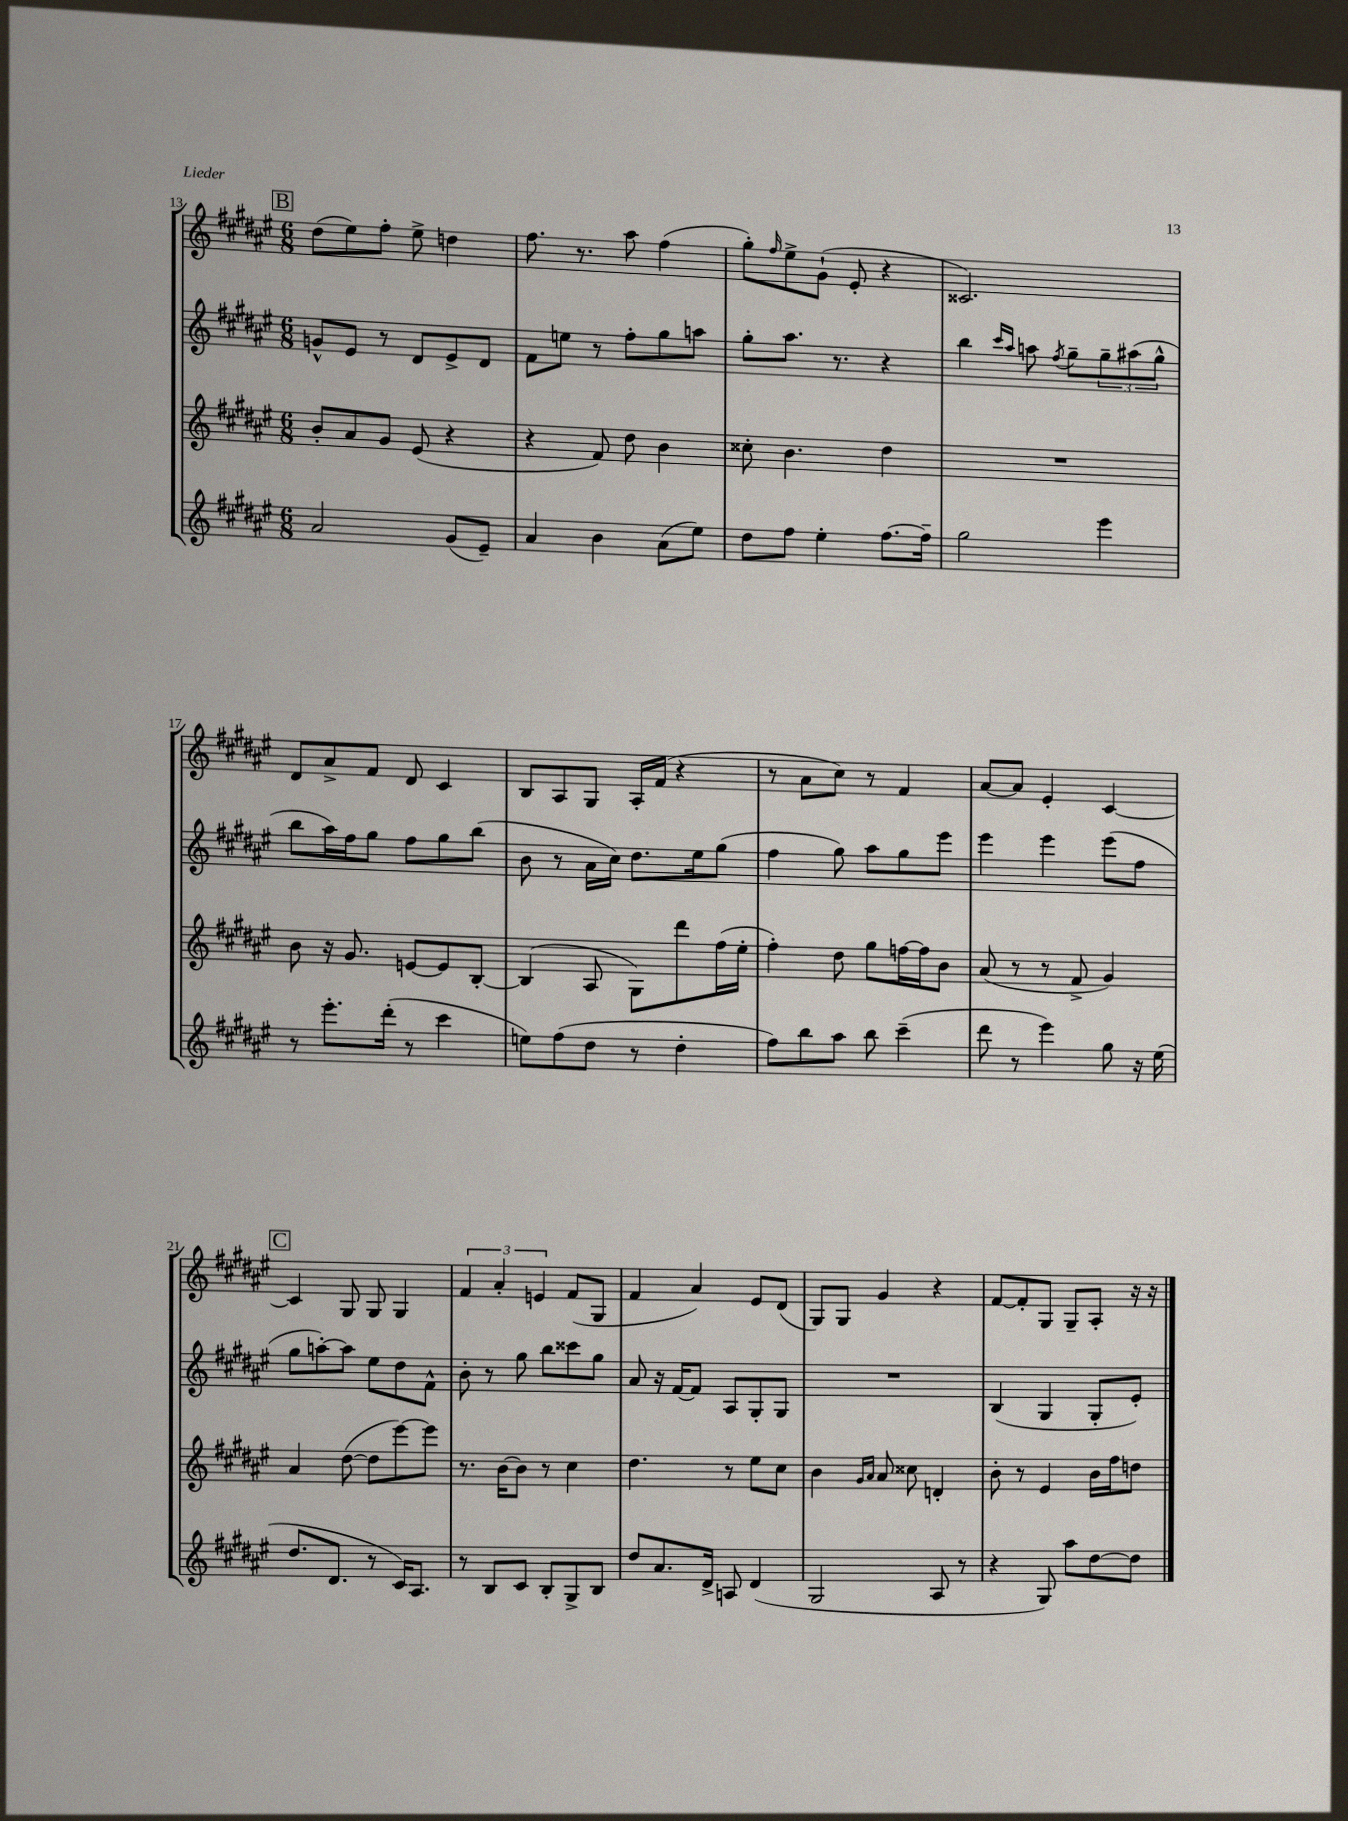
<<
\new StaffGroup <<
\new Staff = "s0" {
    \clef treble \key fis \major \numericTimeSignature \time 6/8
    \mark \markup { \box "B" } dis''8( eis''8) fis''8-. eis''8-> d''4 |
    fis''8. r8. ais''8 fis''4( |
    gis''8-.) \grace { fis''16 } eis''8-> gis'8-!( eis'8-. r4 |
    cisis'2.) |
    dis'8 ais'8-> fis'8 dis'8 cis'4 |
    b8 ais8 gis8 ais16-. fis'16( r4 |
    r8 ais'8 cis''8) r8 fis'4 |
    ais'8~ ais'8 eis'4-. cis'4~ |
    \mark \markup { \box "C" } cis'4 gis8 gis8 gis4 |
    \tuplet 3/2 { fis'4 ais'4-. e'4 } fis'8( gis8 |
    fis'4 ais'4) eis'8 dis'8( |
    gis8) gis8 gis'4 r4 |
    fis'8~ fis'8-. gis8 gis8-- ais8-. r16 r16 \bar "|." |
}
\new Staff = "s1" {
    \clef treble \key fis \major \numericTimeSignature \time 6/8
    \mark \markup { \box "B" } g'8-^ eis'8 r8 dis'8 eis'8-> dis'8 |
    fis'8 e''8 r8 fis''8-. gis''8 a''8 |
    gis''8-. ais''8. r8. r4 |
    b''4 \grace { cis'''16 ais''16 } a''8 \acciaccatura { fis''8 } gis''8-- \tuplet 3/2 { gis''8-- ais''8( gis''8-^ } |
    b''8 ais''16) fis''16 gis''8 fis''8 gis''8 b''8( |
    b'8 r8 ais'16 cis''16) dis''8. eis''16 gis''8( |
    fis''4 gis''8) ais''8 gis''8 eis'''8 |
    eis'''4 eis'''4 eis'''8( fis''8 |
    \mark \markup { \box "C" } gis''8 a''8~-.) a''8 eis''8 dis''8 fis'8-^ |
    b'8-. r8 gis''8 b''8 cisis'''8 gis''8 |
    ais'8 r16 fis'16~ fis'8 ais8 gis8-. gis8 |
    R2. |
    b4( gis4 gis8-. eis'8-.) \bar "|." |
}
\new Staff = "s2" {
    \clef treble \key fis \major \numericTimeSignature \time 6/8
    \mark \markup { \box "B" } b'8-. ais'8 gis'8 eis'8( r4 |
    r4 fis'8) dis''8 b'4 |
    cisis''8-. b'4. dis''4 |
    R2. |
    b'8 r16 gis'8. e'8~ e'8 b8~-. |
    b4( ais8 gis8) dis'''8 fis''16( eis''16-. |
    fis''4-.) dis''8 gis''8 f''16~ f''16 b'8 |
    ais'8( r8 r8 fis'8-> gis'4) |
    \mark \markup { \box "C" } ais'4 dis''8~( dis''8 eis'''8~) eis'''8 |
    r8. b'16~ b'8 r8 cis''4 |
    dis''4. r8 eis''8 cis''8 |
    b'4 \grace { gis'16 ais'16 } ais'8 cisis''8 d'4-. |
    b'8-. r8 eis'4 b'16 fis''16 d''8 \bar "|." |
}
\new Staff = "s3" {
    \clef treble \key fis \major \numericTimeSignature \time 6/8
    \mark \markup { \box "B" } ais'2 gis'8( eis'8--) |
    ais'4 b'4 ais'8( eis''8) |
    dis''8 fis''8 eis''4-. fis''8.~ fis''16-- |
    gis''2 eis'''4 |
    r8 eis'''8.-. dis'''16-.( r8 cis'''4 |
    e''8) fis''8( dis''8 r8 dis''4-. |
    fis''8) b''8 ais''8 b''8 cis'''4--( |
    dis'''8 r8 eis'''4) gis''8 r16 eis''16( |
    \mark \markup { \box "C" } dis''8. dis'8. r8 cis'16) ais8. |
    r8 b8 cis'8 b8-. gis8-> b8 |
    dis''8 ais'8. dis'16-> a8 dis'4( |
    gis2 ais8 r8 |
    r4 gis8) ais''8 dis''8~ dis''8 \bar "|." |
}
>>
>>
\layout { \context { \Score currentBarNumber = #13 } }
